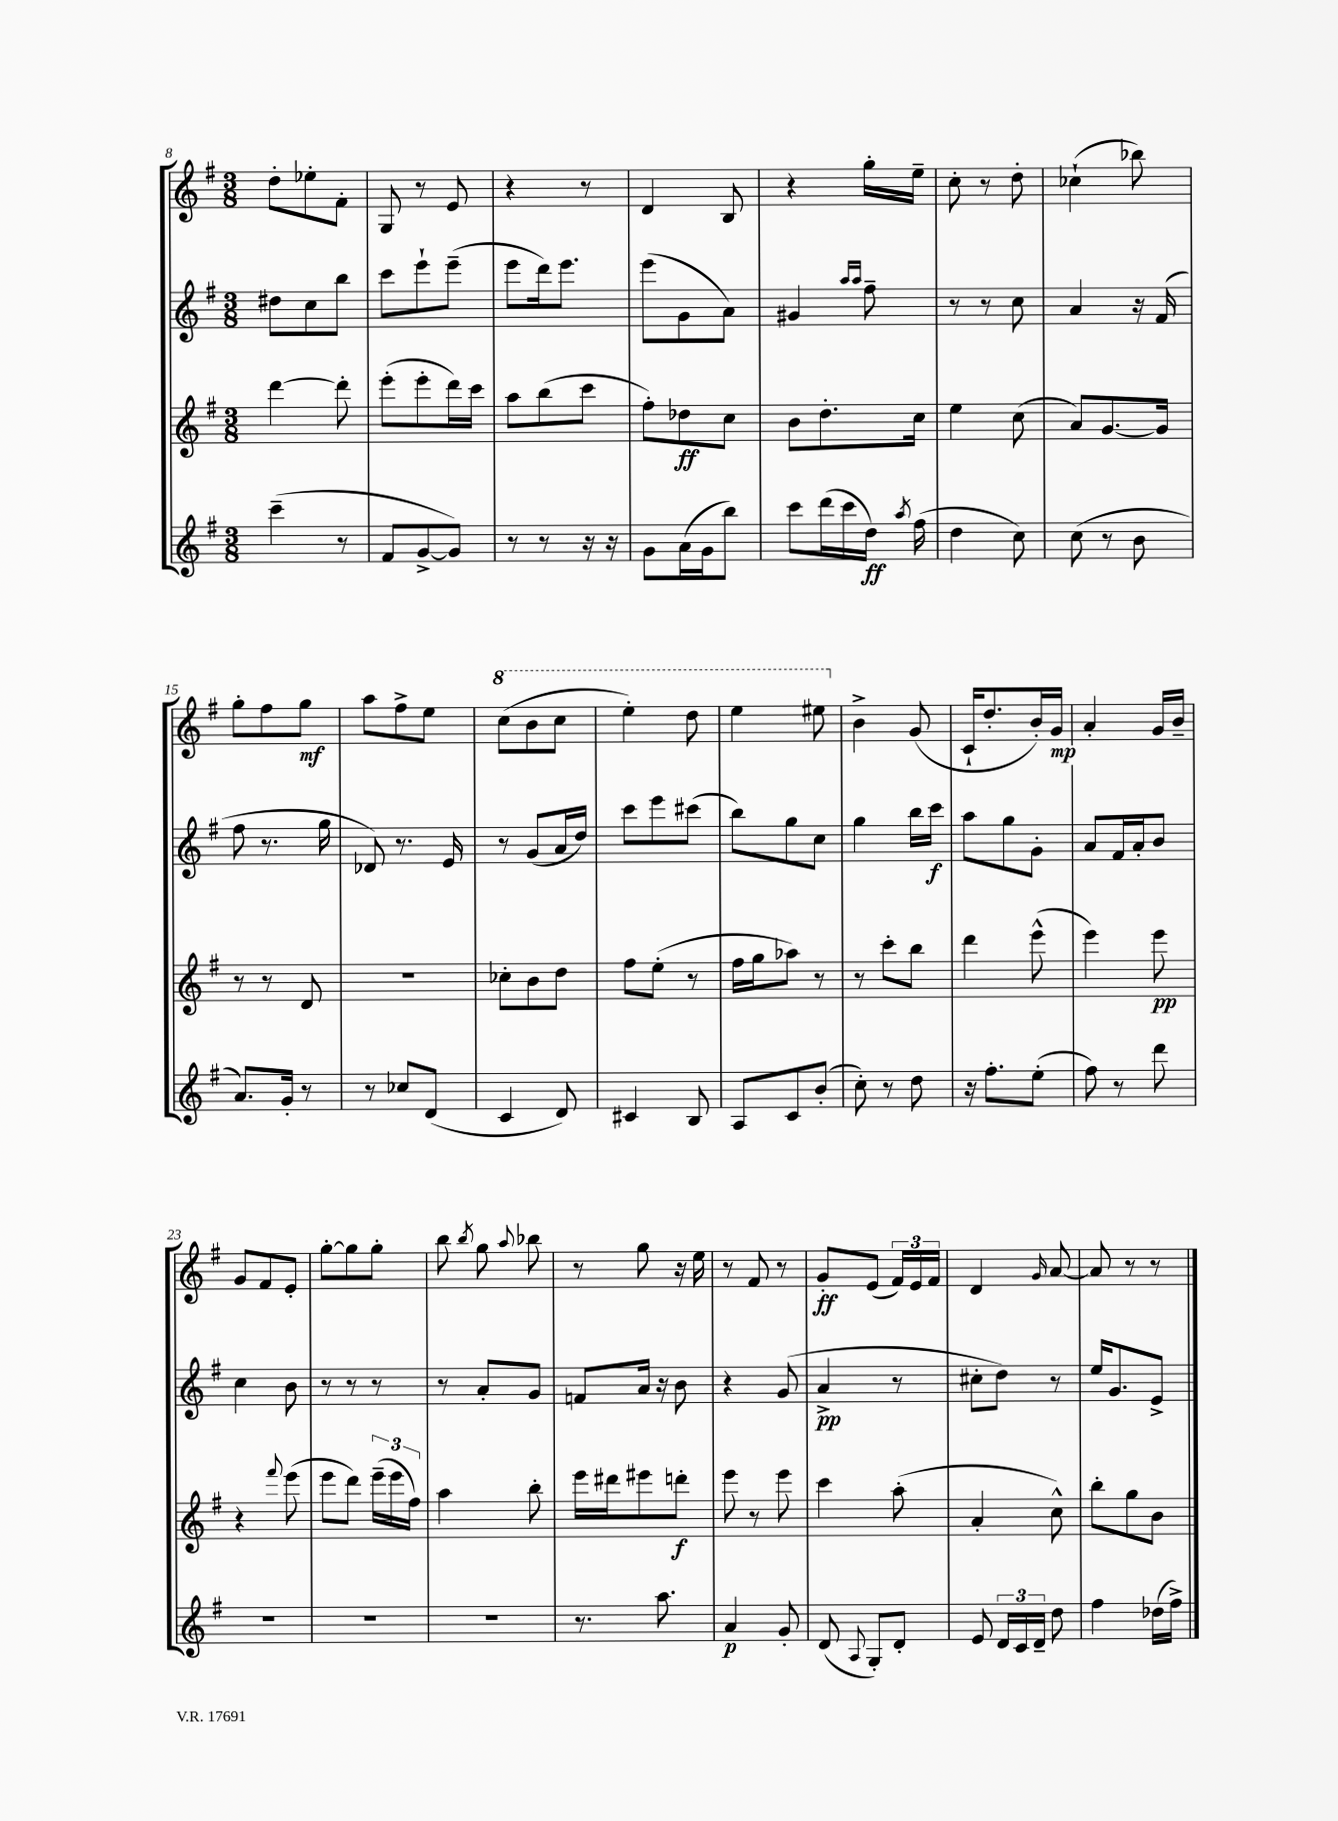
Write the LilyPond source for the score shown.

<<
\new StaffGroup <<
\new Staff = "s0" {
    \clef treble \key g \major \numericTimeSignature \time 3/8
    \autoBeamOff d''8[-. ees''8-. fis'8]-. |
    g8 r8 e'8 |
    r4 r8 |
    d'4 b8 |
    r4 g''16[-. e''16]-- |
    c''8-. r8 d''8-. |
    ces''4-!( bes''8) |
    g''8[-. fis''8 g''8]\mf |
    a''8[ fis''8-> e''8] |
    \ottava #1 c'''8[( b''8 c'''8] |
    e'''4-.) d'''8 |
    e'''4 eis'''8 \ottava #0 |
    b'4-> g'8( |
    c'16[-! d''8.-. b'16-.) g'16]\mp |
    a'4-. g'16[ b'16]-- |
    g'8[ fis'8 e'8]-. |
    g''8[~-. g''8 g''8]-. |
    b''8 \acciaccatura { b''8 } g''8 \appoggiatura { a''8 } bes''8 |
    r8 g''8 r16 e''16 |
    r8 fis'8 r8 |
    g'8[-.\ff e'8]( \tuplet 3/2 { fis'16[) e'16 fis'16] } |
    d'4 \grace { g'16 } a'8~ |
    a'8 r8 r8 \bar "|." |
}
\new Staff = "s1" {
    \clef treble \key g \major \numericTimeSignature \time 3/8
    \autoBeamOff dis''8[ c''8 b''8] |
    c'''8[ e'''8-! e'''8]--( |
    e'''8[ d'''16) e'''8.] |
    e'''8[( g'8 a'8]) |
    gis'4 \grace { a''16[ a''16] } fis''8-- |
    r8 r8 c''8 |
    a'4 r16 fis'16( |
    fis''8 r8. g''16 |
    des'8) r8. e'16 |
    r8 g'8[( a'16 d''16]) |
    c'''8[ e'''8 cis'''8]( |
    b''8[) g''8 c''8] |
    g''4 b''16[ c'''16]\f |
    a''8[ g''8 g'8]-. |
    a'8[ fis'16 a'16-. b'8] |
    c''4 b'8 |
    r8 r8 r8 |
    r8 a'8[-. g'8] |
    f'8[ a'16] r16 b'8 |
    r4 g'8( |
    a'4->\pp r8 |
    cis''8[-. d''8]) r8 |
    e''16[ g'8. e'8]-> \bar "|." |
}
\new Staff = "s2" {
    \clef treble \key g \major \numericTimeSignature \time 3/8
    \autoBeamOff d'''4~ d'''8-. |
    e'''8[-.( e'''8-. d'''16) c'''16] |
    a''8[ b''8( c'''8] |
    fis''8[-.) des''8\ff c''8] |
    b'8[ d''8.-. c''16] |
    e''4 c''8( |
    a'8[) g'8.~ g'16] |
    r8 r8 d'8 |
    r4. |
    ces''8[-. b'8 d''8] |
    fis''8[ e''8]-.( r8 |
    fis''16[ g''16 aes''8]) r8 |
    r8 c'''8[-. b''8] |
    d'''4 e'''8-^( |
    e'''4) e'''8\pp |
    r4 \appoggiatura { fis'''8 } e'''8( |
    e'''8[ d'''8]) \tuplet 3/2 { e'''16[--( e'''16 fis''16]) } |
    a''4 b''8-. |
    e'''16[ dis'''16 eis'''8 d'''8]-.\f |
    e'''8 r8 e'''8 |
    c'''4 a''8-.( |
    a'4-. c''8-^) |
    b''8[-. g''8 b'8] \bar "|." |
}
\new Staff = "s3" {
    \clef treble \key g \major \numericTimeSignature \time 3/8
    \autoBeamOff c'''4--( r8 |
    fis'8[ g'8~-> g'8]) |
    r8 r8 r16 r16 |
    g'8[ a'16( g'16 b''8]) |
    c'''8[ d'''16( c'''16 d''16]\ff) \acciaccatura { a''8 } fis''16( |
    d''4 c''8) |
    c''8( r8 b'8 |
    a'8.[) g'16]-. r8 |
    r8 ces''8[ d'8]( |
    c'4 d'8) |
    cis'4 b8 |
    a8[ c'8 b'8]-.( |
    c''8-.) r8 d''8 |
    r16 fis''8.[-. e''8]-.( |
    fis''8) r8 d'''8 |
    R4. |
    R4. |
    R4. |
    r8. a''8. |
    a'4\p g'8-. |
    d'8( \appoggiatura { a8 } g8[-.) d'8]-. |
    e'8 \tuplet 3/2 { d'16[ c'16 d'16]-- } d''8 |
    fis''4 des''16[( fis''16]->) \bar "|." |
}
>>
>>
\layout { \context { \Score currentBarNumber = #8 } }
